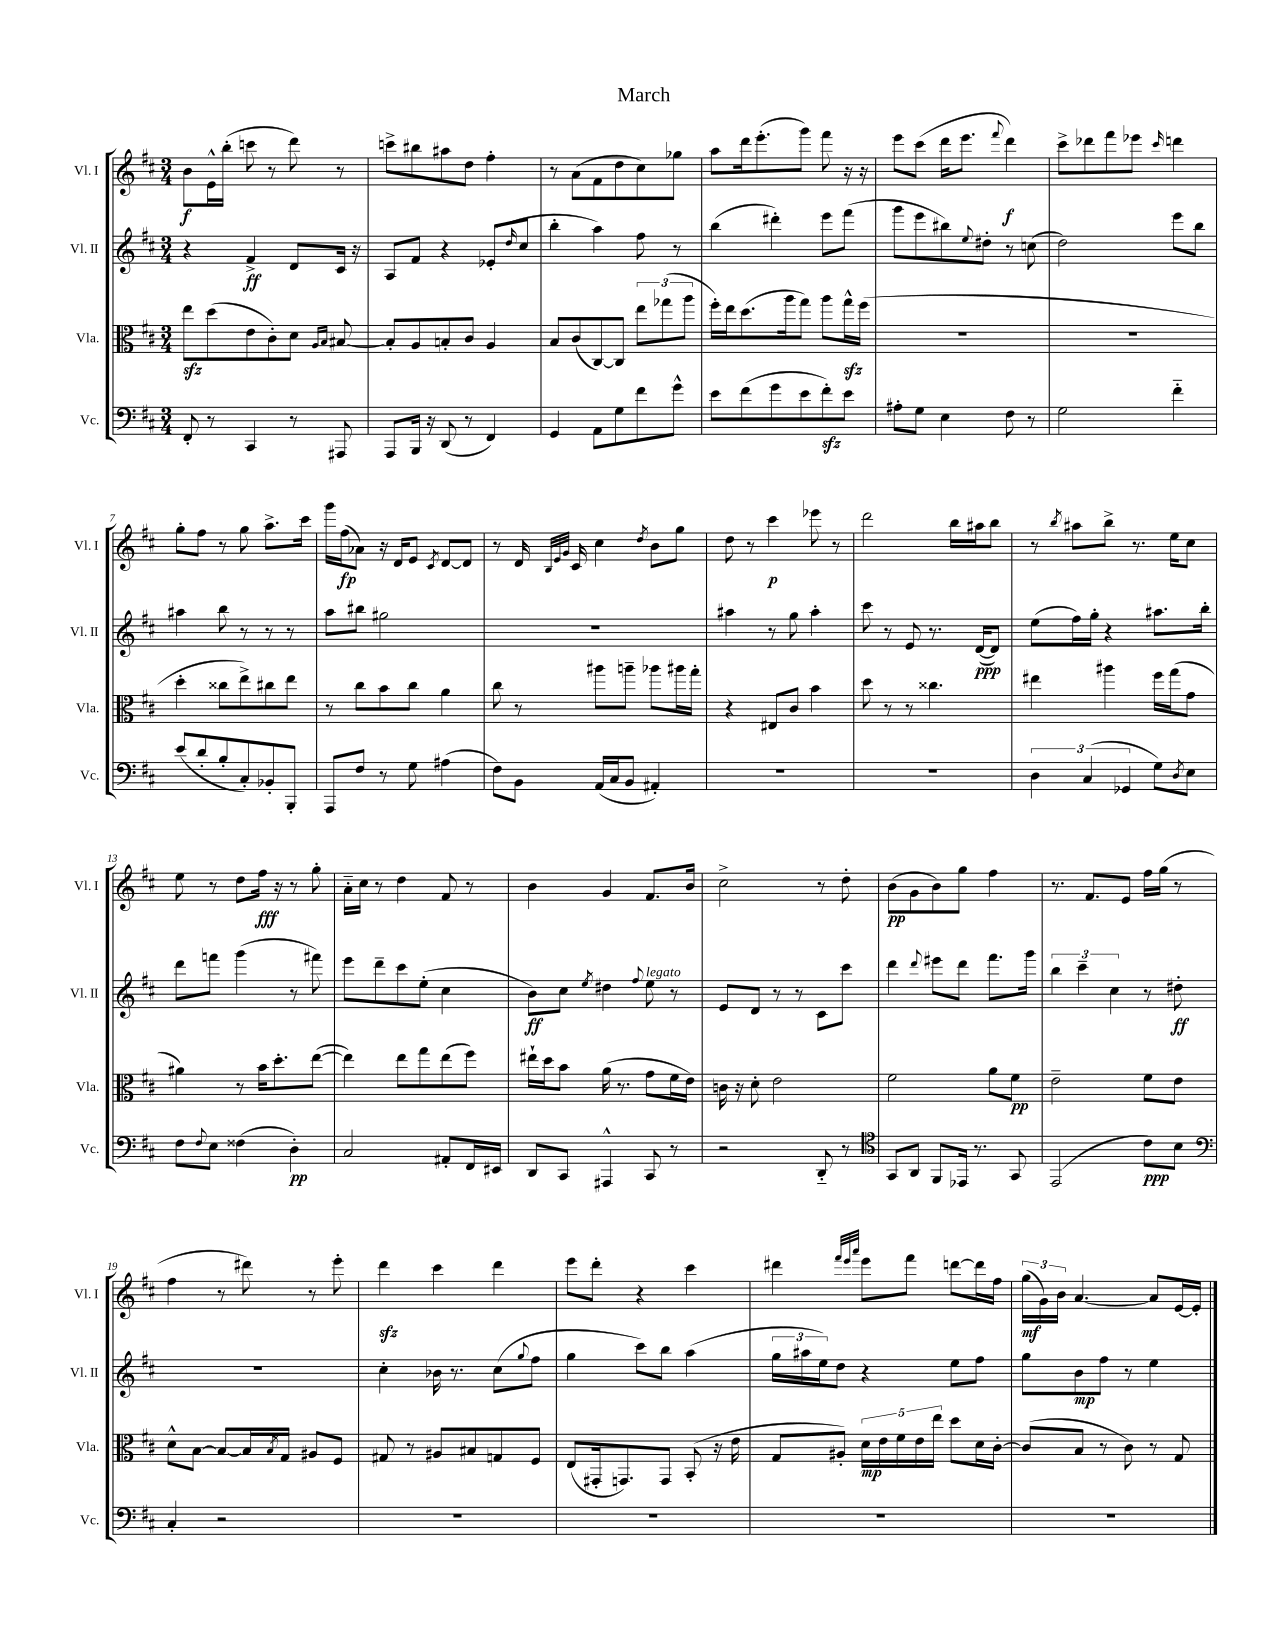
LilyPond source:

\header { title = "March" }
<<
\new StaffGroup <<
\new Staff = "s0" \with { instrumentName = "Vl. I" shortInstrumentName = "Vl. I" } {
    \clef treble \key d \major \numericTimeSignature \time 3/4
    b'8\f e'16-^ b''16-.( c'''8 r8 d'''8) r8 |
    c'''8-> bis''8 ais''8 d''8 fis''4-. |
    r8 a'8( fis'8 d''8 cis''8) ges''8 |
    a''8 d'''16 e'''8.-.( g'''8) fis'''8 r16 r16 |
    e'''8 cis'''8( d'''16 e'''8. \appoggiatura { fis'''8 } d'''4\f) |
    cis'''8-> des'''8 fis'''8 ees'''8 \grace { cis'''16 } d'''4 |
    g''8-. fis''8 r8 g''8 a''8.-> cis'''16 |
    g'''16 fis''16\fp( aes'8) r16 d'16 e'8 \acciaccatura { cis'8 } d'8~ d'8 |
    r8 d'16 \grace { b32 e'32 g'32 } cis'16 cis''4 \acciaccatura { d''8 } b'8 g''8 |
    d''8 r8 cis'''4\p ees'''8 r8 |
    d'''2 b''16 ais''16 b''8 |
    r8 \acciaccatura { b''8 } ais''8 b''8-> r8. e''16 cis''8 |
    e''8 r8 d''8 fis''16\fff r16 r8 g''8-. |
    a'16-_ cis''16 r8 d''4 fis'8 r8 |
    b'4 g'4 fis'8. b'16 |
    cis''2-> r8 d''8-. |
    b'8\pp( g'8 b'8) g''8 fis''4 |
    r8. fis'8. e'8 fis''16 g''16( r8 |
    fis''4 r8 dis'''8) r8 e'''8-. |
    d'''4\sfz cis'''4 d'''4 |
    e'''8 d'''8-. r4 cis'''4 |
    dis'''4 \grace { fis'''32 e'''32 a'''32 } e'''8 fis'''8 d'''8~ d'''16 fis''16 |
    \tuplet 3/2 { g''16\mf( g'16) b'16 } a'4.~ a'8 e'16~ e'16-. \bar "|." |
}
\new Staff = "s1" \with { instrumentName = "Vl. II" shortInstrumentName = "Vl. II" } {
    \clef treble \key d \major \numericTimeSignature \time 3/4
    r4 fis'4->\ff d'8 cis'16 r16 |
    a8 fis'8 r4 ees'8-.( \grace { d''16 } cis''8 |
    b''4-. a''4) fis''8 r8 |
    b''4( dis'''4-.) e'''8 fis'''8( |
    g'''8 e'''8 bis''8) \appoggiatura { e''8 } dis''8-. r8 c''8( |
    d''2) e'''8 b''8 |
    ais''4 b''8 r8 r8 r8 |
    a''8 bis''8 gis''2 |
    R2. |
    ais''4 r8 g''8 ais''4-. |
    cis'''8 r8 e'8 r8. d'16~\ppp( d'8) |
    e''8( fis''16) g''16-. r4 ais''8. b''16-. |
    d'''8 f'''8 g'''4( r8 fis'''8) |
    e'''8 d'''8-- cis'''8 e''8-.( cis''4 |
    b'8\ff) cis''8 \acciaccatura { e''8 } dis''4 \appoggiatura { fis''8 } e''8^\markup { \italic "legato" } r8 |
    e'8 d'8 r8 r8 cis'8 cis'''8 |
    d'''4 \appoggiatura { d'''8 } eis'''8 d'''8 fis'''8. g'''16 |
    \tuplet 3/2 { b''4 cis'''4-- cis''4 } r8 dis''8-.\ff |
    R2. |
    cis''4-. bes'16 r8. cis''8( \appoggiatura { g''8 } fis''8 |
    g''4 cis'''8) b''8 a''4( |
    \tuplet 3/2 { g''16 ais''16 e''16) } d''8 r4 e''8 fis''8 |
    g''8 b'8\mp fis''8 r8 e''4 \bar "|." |
}
\new Staff = "s2" \with { instrumentName = "Vla." shortInstrumentName = "Vla." } {
    \clef alto \key d \major \numericTimeSignature \time 3/4
    e''8\sfz d''8( e'8 cis'8-.) d'8 \grace { a16 b16 } bis8~ |
    bis8-. a8 b8-. cis'8 a4 |
    b8 cis'8( cis8~) cis8 \tuplet 3/2 { e''8 ges''8( a''8 } |
    fis''16-.) e''16 d''8.( a''16 g''8) a''8 g''16-^\sfz fis''16( |
    R2. |
    R2. |
    d''4-. cisis''8 e''8->) cis''8 e''8 |
    r8 cis''8 b'8 cis''8 a'4 |
    cis''8 r8 ais''8 a''8-- aes''8 ais''16 g''16-. |
    r4 eis8 cis'8 b'4 |
    d''8 r8 r8 cisis''4. |
    eis''4 ais''4 fis''16 g''16( g'8 |
    ais'4) r8 b'16 d''8.-. e''8~( |
    e''4) e''8 g''8 e''8( fis''8) |
    eis''16-! d''16 b'8 a'16( r8. g'8 fis'16 e'16) |
    c'16 r16 d'8-. e'2 |
    fis'2 a'8 fis'8\pp |
    e'2-- fis'8 e'8 |
    d'8-^ b8~ b8~ b16 \acciaccatura { b8 } g16 ais8 fis8 |
    gis8 r8 ais8 bis8 g8 fis8 |
    e8( gis,16-. g,8.) g,8 b,8-.( r16 e'16 |
    g8 ais8-.) \tuplet 5/4 { d'16\mp e'16 fis'16 e'16 e''16 } d''8 d'16 cis'16~-. |
    cis'8( b8 r8 cis'8) r8 g8 \bar "|." |
}
\new Staff = "s3" \with { instrumentName = "Vc." shortInstrumentName = "Vc." } {
    \clef bass \key d \major \numericTimeSignature \time 3/4
    fis,8-. r8 cis,4 r8 ais,,8 |
    a,,8 b,,16 r16 d,8( r8 fis,4) |
    g,4 a,8 g8 fis'8 g'8-^ |
    e'8 fis'8( g'8 e'8 fis'8-.\sfz) e'8 |
    ais8-. g8 e4 fis8 r8 |
    g2 fis'4-_ |
    e'8( d'8-. b8-. cis8-.) bes,8-. b,,8-. |
    a,,8 fis8 r8 g8 ais4( |
    fis8) b,8 a,16( cis16 b,8 ais,4-.) |
    R2. |
    R2. |
    \tuplet 3/2 { d4 cis4( ges,4 } g8) \acciaccatura { d8 } e8 |
    fis8 \appoggiatura { fis8 } e8 fisis4( d4-.\pp) |
    cis2 ais,8-. fis,16 eis,16 |
    d,8 cis,8 ais,,4-^ cis,8 r8 |
    r2 d,8-_ r8 |
    \clef tenor g,8 a,8 fis,8 ees,16 r8. g,8 |
    e,2( cis'8\ppp) b8 |
    \clef bass cis4-. r2 |
    R2. |
    R2. |
    R2. |
    R2. \bar "|." |
}
>>
>>
